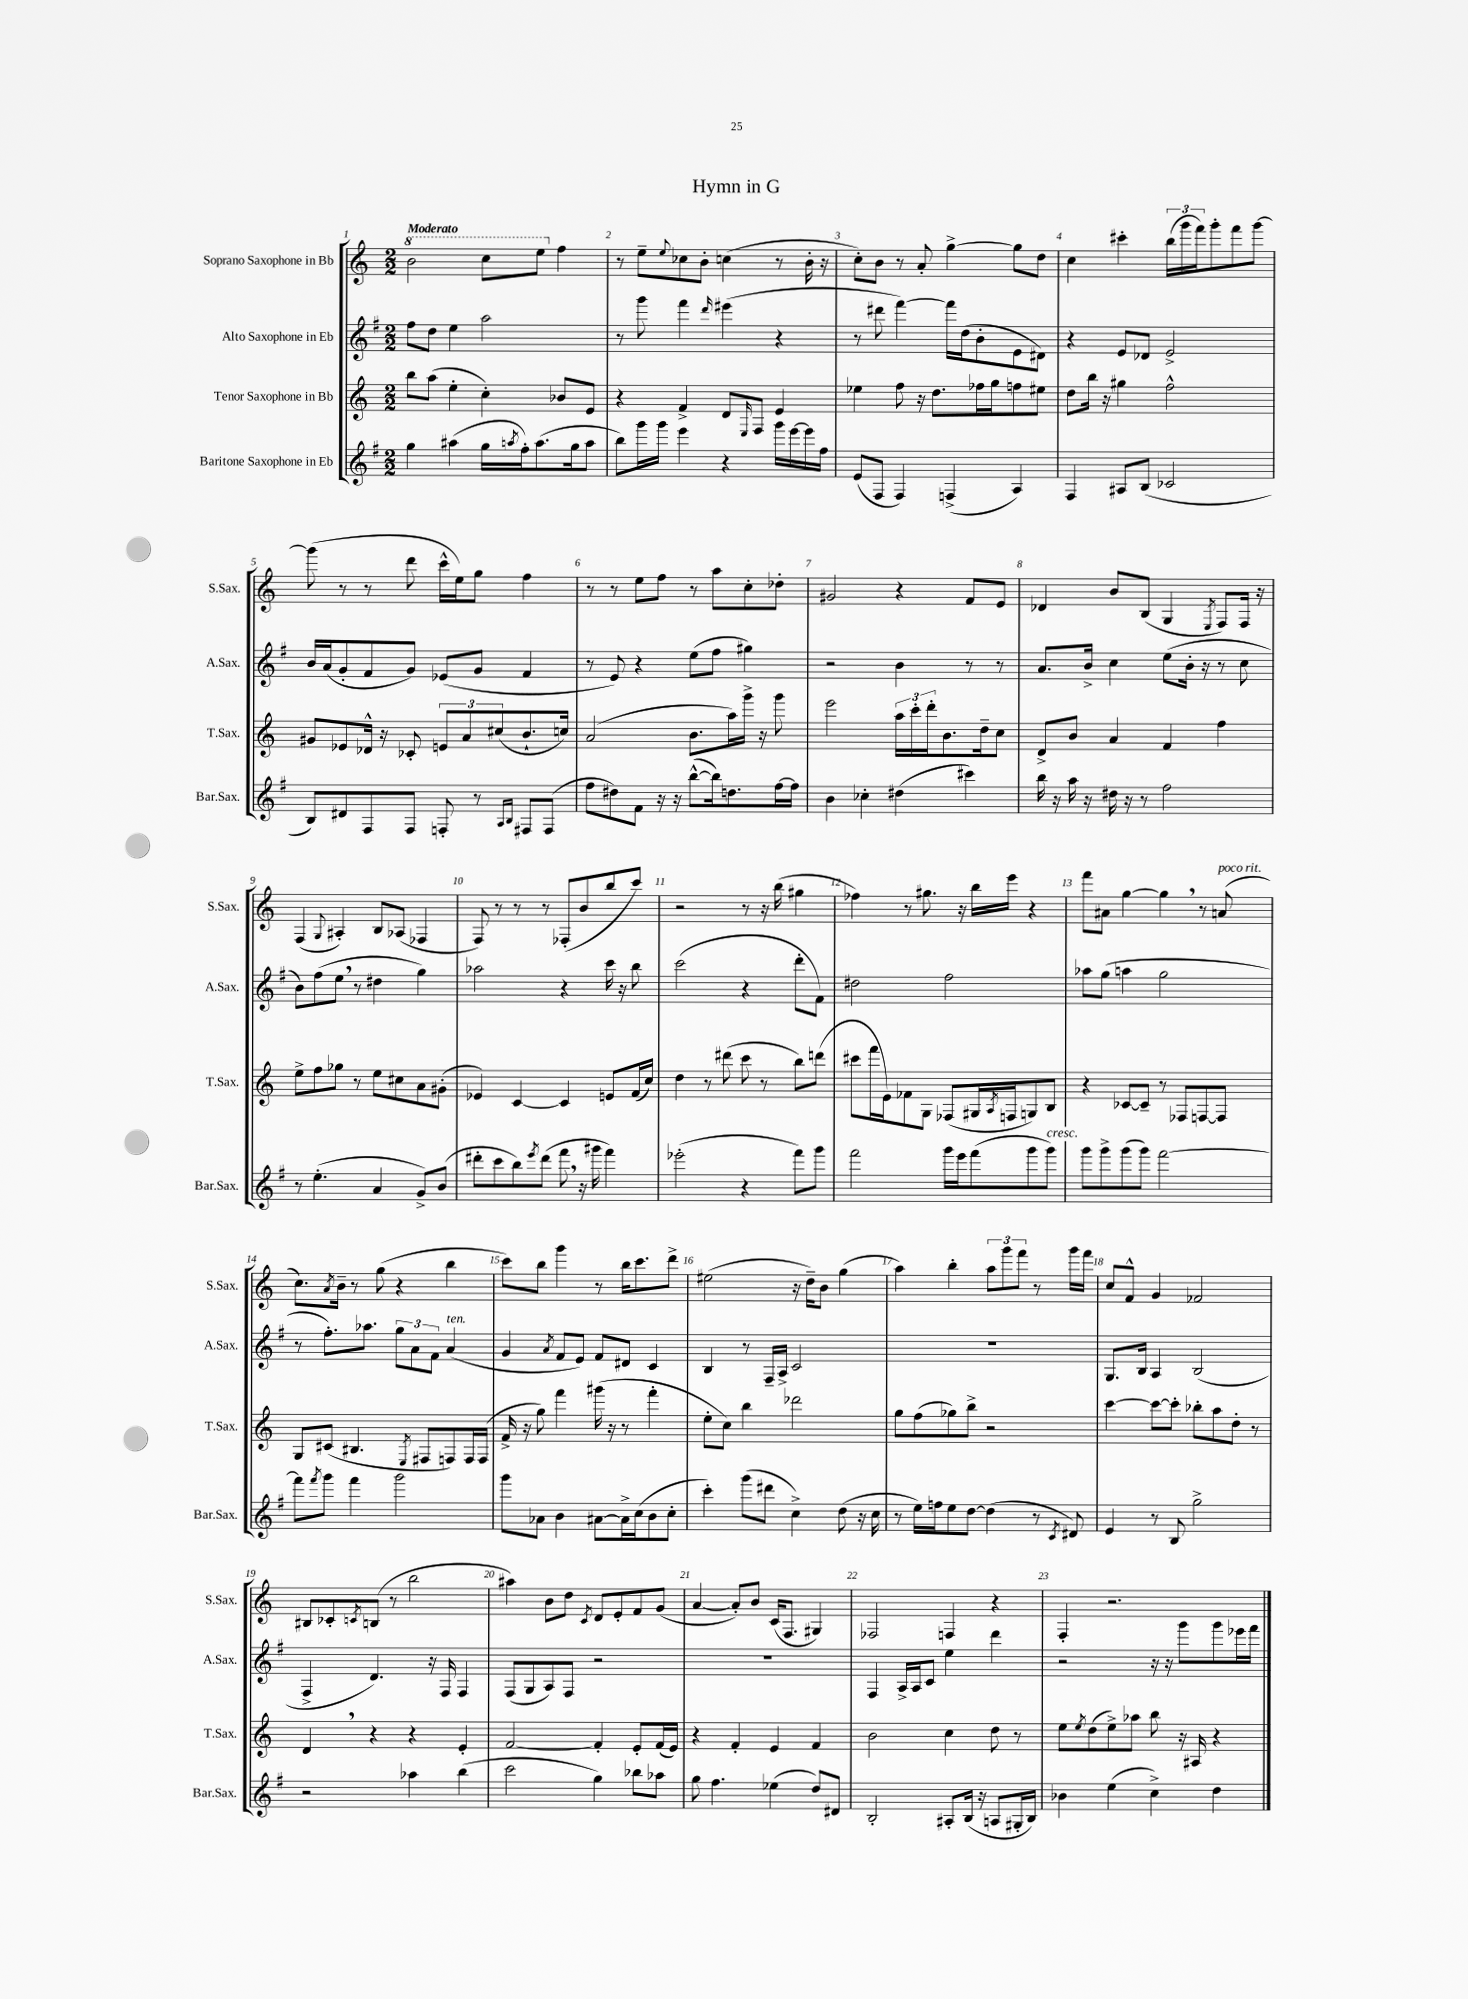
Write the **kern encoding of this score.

**kern	**kern	**kern	**kern
*staff4	*staff3	*staff2	*staff1
*clefG2	*clefG2	*clefG2	*clefG2
*k[f#]	*k[]	*k[f#]	*k[]
*M2/2	*M2/2	*M2/2	*M2/2
4gg	8bb	8ff#	2bb
.	(8aa	8dd	.
(4aa#	4ee'	4ee	.
16gg	4cc')	2aa	8ccc
8qaa	.	.	.
16ff#')	.	.	.
(8.aa	.	.	8eee
.	8b-	.	4ff
16gg	.	.	.
8aa	8e	.	.
=	=	=	=
8bb)	4r	8r	8r
16ggg	.	8ggg	8ee~
16ggg	.	.	.
.	.	.	8qqee
4eee	4f^	4fff#	8cc-
.	.	.	8b'
.	.	16qqddd	.
4r	8d	(4eee#	(4cc
.	16qqE	.	.
.	8F	.	.
16ggg	4e	4r	8r
[16eee	.	.	.
16eee]	.	.	16b'
16ff#	.	.	16r
=	=	=	=
(8e	4ee-	8r	8cc')
8F#	.	8ddd#	8b
4F#)	8ff	[4fff#)	8r
.	16r	.	8a'
.	8.dd	.	.
(4F^	.	16fff#]	[4gg^
.	.	(16dd	.
.	16ff-	8b'	.
.	16gg	.	.
4A)	8ff	8e	8gg]
.	8ee#	8d#)	8dd
=	=	=	=
4F#	8dd	4r	4cc
.	16bb	.	.
.	16r	.	.
8A#	4gg#	8e	4ccc#'
(8B	.	8d-	.
2c-	2ff^^	2e^	(24bb
.	.	.	24ggg
.	.	.	24fff)
.	.	.	8ggg'
.	.	.	8fff
.	.	.	[8ggg
=	=	=	=
8B)	8g#	16b	(8ggg]
.	.	(16a	.
8d#	8e-	8g'	8r
8F#	16d-^^	8f#	8r
.	16r	.	.
8F#	8c-'	8g)	8ddd
8F'	12e	(8e-	16ccc^^
.	.	.	16ee)
.	12a	.	.
8r	.	8g	8gg
.	(12cc#	.	.
16qqA	.	.	.
16qqB	.	.	.
8F#	8.b`	4f#	4ff
(8F#	.	.	.
.	16cc)	.	.
=	=	=	=
8ff#	(2a	8r	8r
8dd#)	.	8e)	8r
8f#	.	4r	8ee
16r	.	.	8ff
16r	.	.	.
([8bb^^	8.b	(8ee	8r
16bb])	.	8ff#	8aa
8.dd	16aa)	.	.
.	16ggg^	4gg#)	8cc'
.	16r	.	.
[16ff#	8ggg	.	8dd-'
16ff#]	.	.	.
=	=	=	=
4b	2eee	2r	2g#
4cc-'	.	.	.
(4dd#	24aa	4b	4r
.	24ccc'	.	.
.	24ddd'	.	.
.	8.b	.	.
4ccc#)	.	8r	8f
.	16dd~	.	.
.	8cc	8r	8e
=	=	=	=
16bb	8d^	8.a	4d-
16r	.	.	.
16aa	8b	.	.
16r	.	16b^	.
16dd#	4a	4cc	8b
16r	.	.	.
8r	.	.	(8B
2ff#	4f	(8ee	4G
.	.	16b'	.
.	.	16r	.
.	.	.	8qE
.	4ff	8r	8F)
.	.	8cc	16F
.	.	.	16r
=	=	=	=
8r	8ee^	8b)	(4F
(4.ee'	8ff	(8ff#	.
.	.	.	8qqG
.	8gg-	8ee	4A#')
.	8r	8r	.
4a	8ee	4dd#	8B
.	8cc#	.	(8A-
8g^)	8a	4gg)	4F-
(8b	(8g#'	.	.
=	=	=	=
8ddd#'	4e-)	2aa-	8F)
8ccc	.	.	8r
8bb)	[4c	.	8r
8qeee	.	.	.
(8ddd#	.	.	8r
8fff#	4c]	4r	(8F-'
16r	.	.	8b
16ggg#	.	.	.
4fff#)	8e	16ccc	8bb
.	.	16r	.
.	(16f	8bb	8ccc)
.	16cc)	.	.
=	=	=	=
(2eee-'	4dd	(2ccc	2r
.	8r	.	.
.	(8ddd#	.	.
4r	8ccc	4r	8r
.	8r	.	16r
.	.	.	(16bb
8fff#)	8bb)	8ddd'	4gg#
8ggg	(8ddd	8f#)	.
=	=	=	=
2fff#	8ccc#	2dd#	4ff-)
.	16fff	.	.
.	16e)	.	.
.	8f-	.	8r
.	8G	.	8.gg#
16ggg	(8F-	2ff#	.
16eee	.	.	16r
(8fff#	16G#	.	16bb
.	8qA	.	.
.	16F	.	16eee
8ggg	8G)	.	4r
8ggg)	8B	.	.
=	=	=	=
8ggg	4r	8aa-	8fff
8ggg^	.	(8gg	8a#
(8ggg	[8c-	4aa	[4gg
8ggg)	8c-~]	.	.
[2fff#	8r	2gg	4gg]
.	8F-	.	.
.	[8F	.	8r
.	8F]	.	(8a
=	=	=	=
8fff#]	8G	8r	8.cc)
8qfff#	.	.	.
8ggg	(8c#	8.ff#')	.
.	.	.	8qa
.	.	.	16b~
4fff#	4.B#	.	8r
.	.	8.aa-	.
.	.	.	(8gg
2ggg	.	12gg	4r
.	.	12a	.
.	8qE	.	.
.	8F#	.	.
.	.	12f#	.
.	8F)	(4a	4bb
.	16F	.	.
.	(16F	.	.
=	=	=	=
8ggg	16f^	4g	8ccc)
.	16r	.	.
8a-	8gg)	.	8bb
.	.	8qa	.
4b	4fff	8f#	4ggg
.	.	8e)	.
[8a#	(16ggg#	8f#	8r
.	16r	.	.
16a#^]	8r	8d#	16bb
(16cc	.	.	8.ccc
8b	4fff'	4c	.
8cc'	.	.	8ddd^
=	=	=	=
4ccc')	8ee'	4B	(2ee#
.	8cc)	.	.
(8ggg	4bb	8r	.
8ddd#	.	16F#~	.
.	.	16A^	.
4cc^)	2ddd-	2c	16r
.	.	.	16dd~)
.	.	.	8b
(8dd	.	.	(4gg
16r	.	.	.
16cc	.	.	.
=	=	=	=
8r	8gg	1r	4aa)
16ee)	(8ff	.	.
16ff	.	.	.
8ee	8gg-)	.	4bb'
[8dd	8bb^	.	.
(4dd]	2r	.	12aa
.	.	.	12ggg
.	.	.	12fff
8r	.	.	8r
8qc	.	.	.
8d#)	.	.	16ggg
.	.	.	16fff
=	=	=	=
4e	[4ccc	8.G	8cc
.	.	.	8f^^
.	.	16B	.
8r	8ccc_	4A	4g
8B	8ccc']	.	.
2gg^	8bb-'	(2B	2f-
.	8aa	.	.
.	8dd'	.	.
.	8r	.	.
=	=	=	=
2r	4d	4F#^	8B#
.	.	.	8c-'
.	.	.	8qc
.	4r	4.d)	(8B
.	.	.	8r
4aa-	4r	.	2bb
.	.	16r	.
.	.	16F#	.
(4bb	4e'	4F#	.
=	=	=	=
2ccc	[2f	(8F#	4aa#)
.	.	8G	.
.	.	8A)	8b
.	.	8F#	8dd
.	.	.	8qc
4gg)	4f']	2r	8d
.	.	.	8e'
8bb-	8e'	.	8f
8aa-	(16f	.	(8g
.	16e)	.	.
=	=	=	=
8gg	4r	1r	[4a
4.ff#	.	.	.
.	4f'	.	8a'])
.	.	.	8b
(4ee-	4e	.	(16c
.	.	.	8.F
8dd)	4f	.	4G#)
8d#	.	.	.
=	=	=	=
2B'	2b	4F#	2F-
.	.	16A^	.
.	.	16A	.
.	.	8c	.
8A#'	4cc	4ee	4F
(16B	.	.	.
16r	.	.	.
8A	8dd	4ddd	4r
16G#'	8r	.	.
16B)	.	.	.
=	=	=	=
4b-	8ee	2r	4F'
.	8qee	.	.
.	(8dd	.	.
(4ee	8ee^)	.	2.r
.	8aa-	.	.
4cc^)	8bb	16r	.
.	.	16r	.
.	16r	8ggg	.
.	16A#	.	.
4dd	4r	8ggg	.
.	.	16eee-	.
.	.	16fff#	.
==	==	==	==
*-	*-	*-	*-
